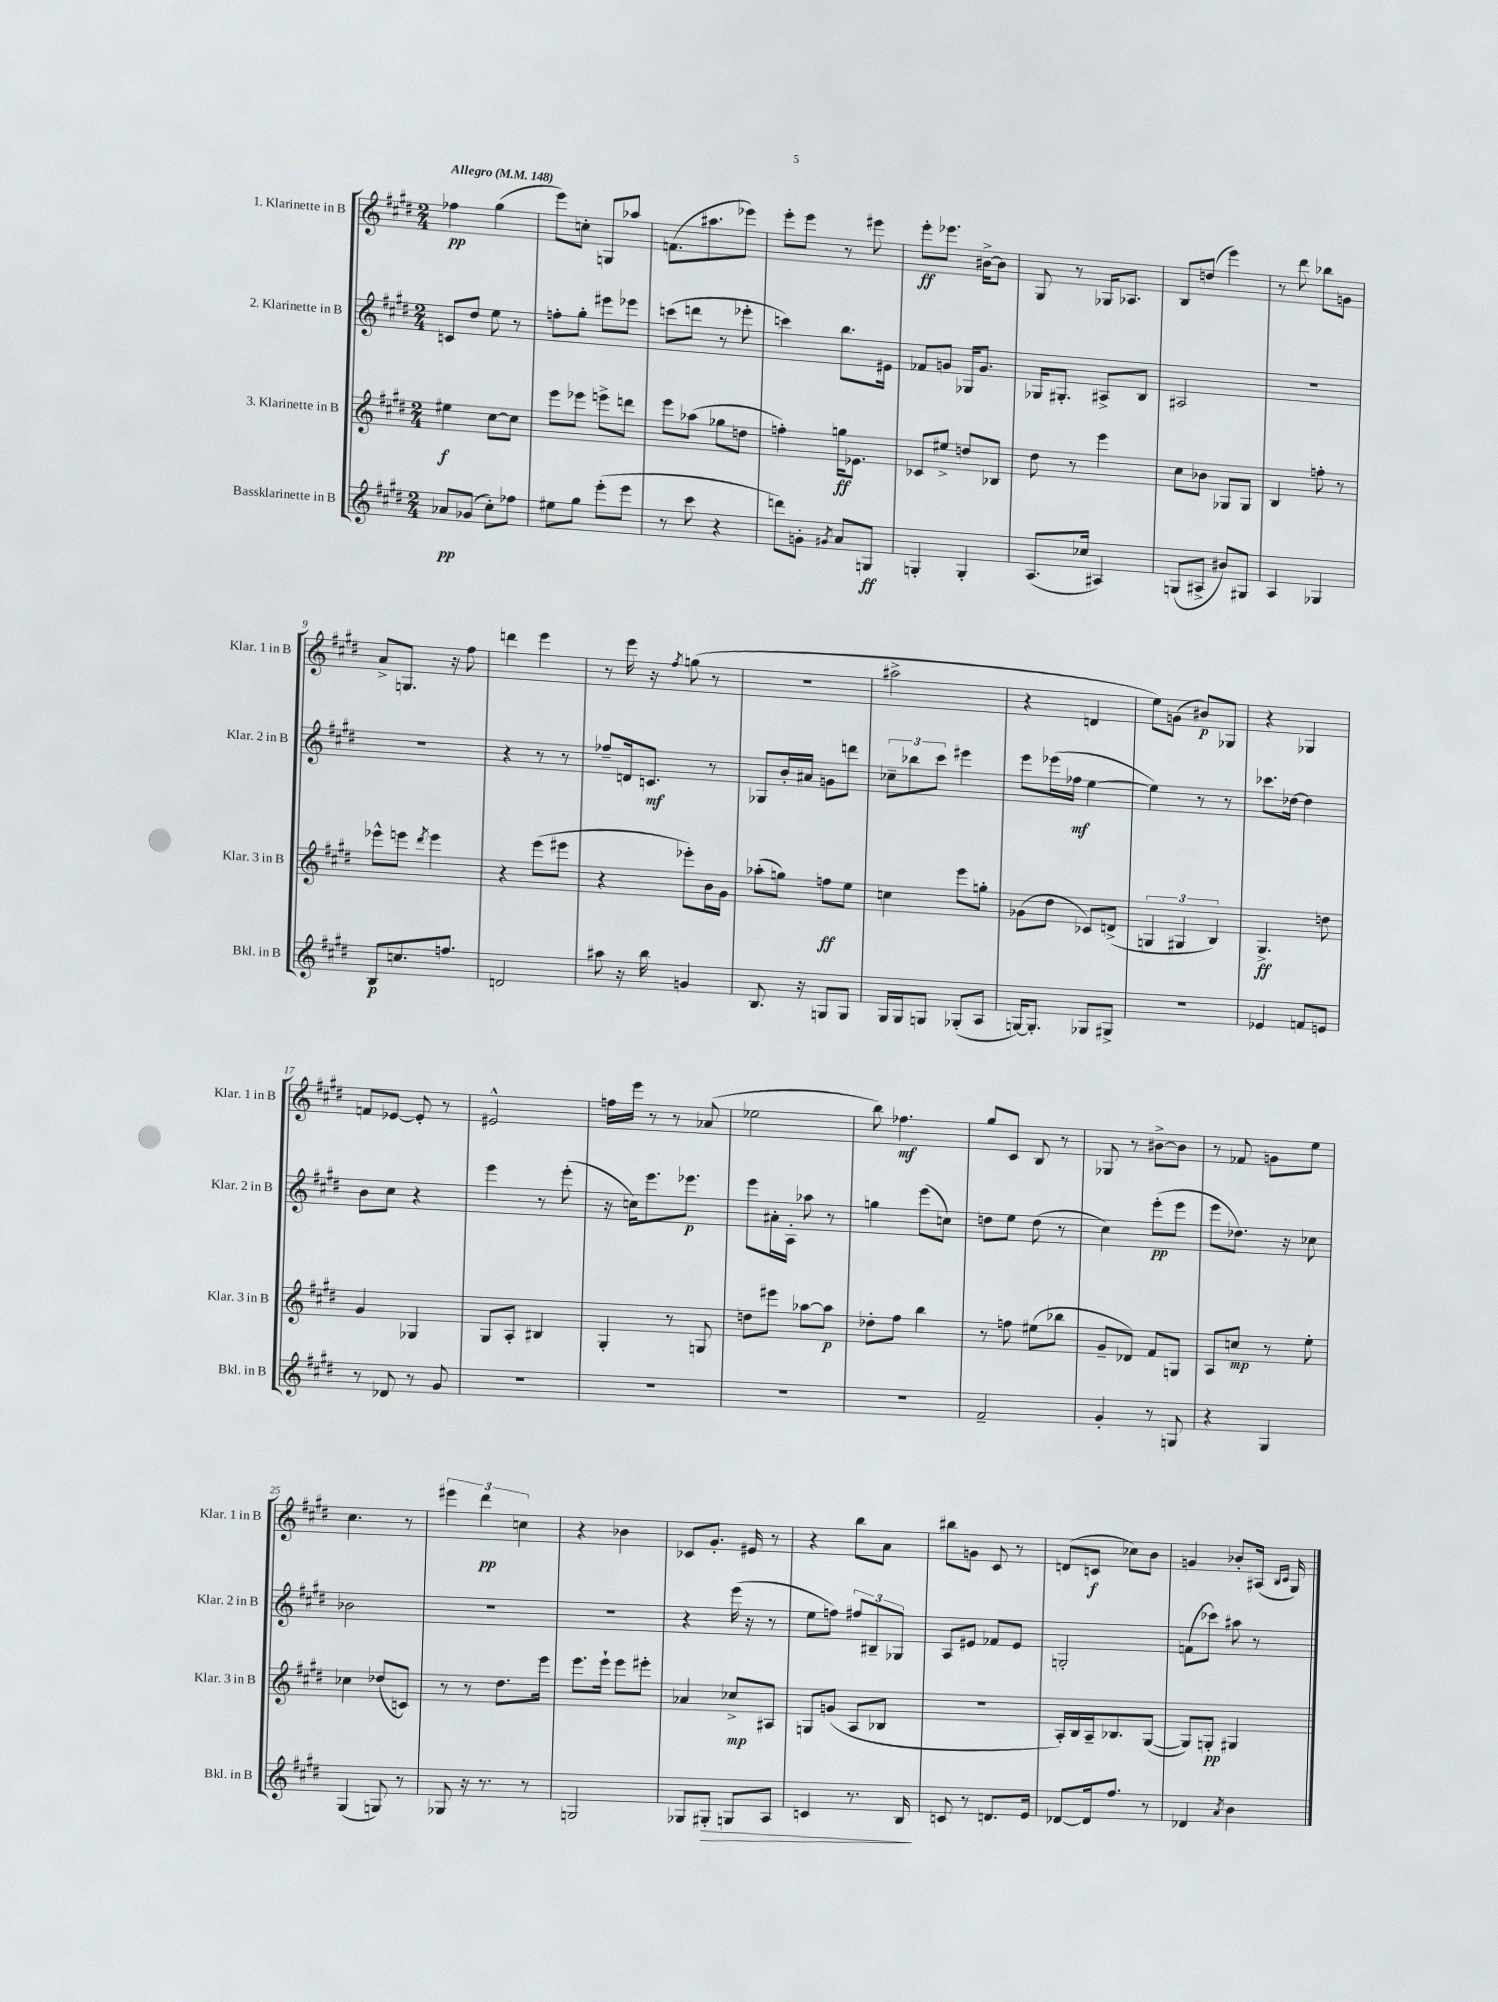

**kern	**kern	**kern	**kern
*staff4	*staff3	*staff2	*staff1
*clefG2	*clefG2	*clefG2	*clefG2
*k[f#c#g#d#]	*k[f#c#g#d#]	*k[f#c#g#d#]	*k[f#c#g#d#]
*M2/4	*M2/4	*M2/4	*M2/4
*MM148	*MM148	*MM148	*MM148
8a-	4ee#	8c	4ff-
(8g-	.	8dd#	.
8cc#')	[8cc#	8ee	(4gg#
8ff-	8cc#]	8r	.
=	=	=	=
8ee#	8eee	8ff'	8eee)
8gg#	8eee-	8gg#'	8cc'
(8eee'	8eee^	8eee#	8G
8eee	8ddd	8eee-	8aa-
=	=	=	=
8r	8eee	(8ccc	(8.f
8ccc#	(8aa-	8ddd	.
.	.	.	8.aa#
4r	8gg-	8r	.
.	8dd	8eee-'	8eee-)
=	=	=	=
8ddd)	4ff')	4ccc)	8eee'
8g'	.	.	8eee
8qg#	.	.	.
8a	16gg	8.bb	8r
.	8.e-	.	.
8G	.	.	8eee#
.	.	16e#	.
=	=	=	=
4G'	8c-	8f-	8eee'
.	8ee#^	8g	8.eee-
4G'	8dd	16G-	.
.	.	8.g	[16b#^
.	8B-	.	8b#]
=	=	=	=
(8.A	8dd#	16G-	8G#
.	.	8.G#'	.
.	8r	.	8r
16cc-	.	.	.
4A#)	4eee	8A#^	16G-
.	.	.	8.A-
.	.	8B	.
=	=	=	=
(8G	8cc#	2A#	8B
8A#^	8b-	.	(8dd
8b#)	8G-	.	4eee)
8G#	8G-	.	.
=	=	=	=
4A	4B	2r	8r
.	.	.	8ddd#
4G-	8ff'	.	8bb-
.	8r	.	8g
=	=	=	=
8B	8eee-^^	2r	8a^
8.cc	8eee	.	8.G
.	8qddd#	.	.
.	4eee	.	.
8.ff	.	.	16r
.	.	.	8ff#
=	=	=	=
2d	4r	4r	4ddd
.	(8eee	8r	4eee
.	8eee#	8r	.
=	=	=	=
8aa#	4r	8ff-~	8r
16r	.	16d	16eee
16bb	.	8.c	16r
.	.	.	8qff#
4g	8eee-')	.	(8gg
.	16b	8r	8r
.	16g#	.	.
=	=	=	=
8.B	(8aa-'	8G-	2r
.	8gg)	16b'	.
16r	.	16a#	.
8G	8ff	8g	.
8G	8ee	8ddd	.
=	=	=	=
16G#	4cc	12cc-~	2aa#^
16G#	.	.	.
.	.	12bb-	.
8G	.	.	.
.	.	12ccc#	.
(8G-'	8eee	4eee#	.
8A	8gg'	.	.
=	=	=	=
[16G)	(8g-	8eee	4r
8.G']	.	.	.
.	8dd#	(16eee-	.
.	.	16ff-	.
8G-	8c-)	[4ee	4d
8G#^	(8d^	.	.
=	=	=	=
2r	6G	4ee])	8ee)
.	.	.	(8g
.	6G#	.	.
.	.	8r	8b#)
.	6B)	.	.
.	.	8r	8G-
=	=	=	=
4e-	4.G#^	8.ccc-	4r
.	.	[16dd-	.
8f	.	4dd-]	4G-
8e	8dd	.	.
=	=	=	=
8r	4g#	8b	8f
8d-	.	8cc#	[8e-
8r	4G-	4r	8e-']
8g#	.	.	8r
=	=	=	=
2r	8G#	4eee	2e#^^
.	8A'	.	.
.	4B#	8r	.
.	.	(8eee'	.
=	=	=	=
2r	4G#'	16r	16ff
.	.	16cc)	16eee
.	.	8.eee	8r
.	8r	.	8r
.	.	8.eee-	.
.	8G	.	(8a-
=	=	=	=
2r	8dd	8eee	2ee-
.	8eee#	16a#'	.
.	.	16A'	.
.	[8aa-	8aa-	.
.	8aa-]	8r	.
=	=	=	=
2r	8dd-'	4gg	8bb)
.	8ff#	.	4.ff-
.	4bb	(8eee	.
.	.	8cc)	.
=	=	=	=
2f#~	8r	8dd	8gg#
.	8ff	8ee	8c#
.	(8ee#	(8dd	8B
.	8bb-	8r	8r
=	=	=	=
4g#'	8g#~	4cc#)	8G-
.	8d-)	.	8r
8r	8f#	(8eee'	[8b#^
8G	8G	8eee	8b#]
=	=	=	=
4r	8A	8eee	8r
.	8cc	8.dd-)	8f-
4G#	8r	.	8g
.	.	16r	.
.	8ee'	8cc-	8ee
=	=	=	=
(4G#	4cc-	2b-	4.cc#
8G)	(8dd-	.	.
8r	8c)	.	8r
=	=	=	=
8G-	8r	2r	6eee#
16r	8r	.	.
.	.	.	6ddd#
8.r	.	.	.
.	8.dd#	.	.
.	.	.	6cc
8r	.	.	.
.	16eee	.	.
=	=	=	=
2G	8.eee	2r	4r
.	16eee`	.	.
.	8eee	.	4b-
.	8eee#'	.	.
=	=	=	=
8G-	4a-	4r	8c-
8G#'	.	.	8.g#'
8G	8cc-^	(16eee	.
.	.	16r	16e#
8A	8A#	8r	8r
=	=	=	=
4c	8G	8ee	4r
.	(8g	8ff)	.
8.r	8A	12ff#	8bb
.	.	12B#~	.
.	8B-	.	8a
.	.	12G-	.
16B	.	.	.
=	=	=	=
8c	2r	8A	8bb#
8r	.	8e#	8g
8.d	.	8f-	8c#
.	.	8e#	8r
16e	.	.	.
=	=	=	=
[8d-	16A')	2G'	(8d
.	16B	.	.
16d-]	16A~	.	8c
8.ff#	8.B-	.	.
.	.	.	8cc-)
8r	([8G#	.	8b
=	=	=	=
4d-	8G#])	(8f	4g
.	8G'	8ccc-)	.
8qa	.	.	.
4b	4G#	8aa#	8b-'
.	.	8r	(16A#
.	.	.	16qqB
.	.	.	16qqc#
.	.	.	16G#)
==	==	==	==
*-	*-	*-	*-
